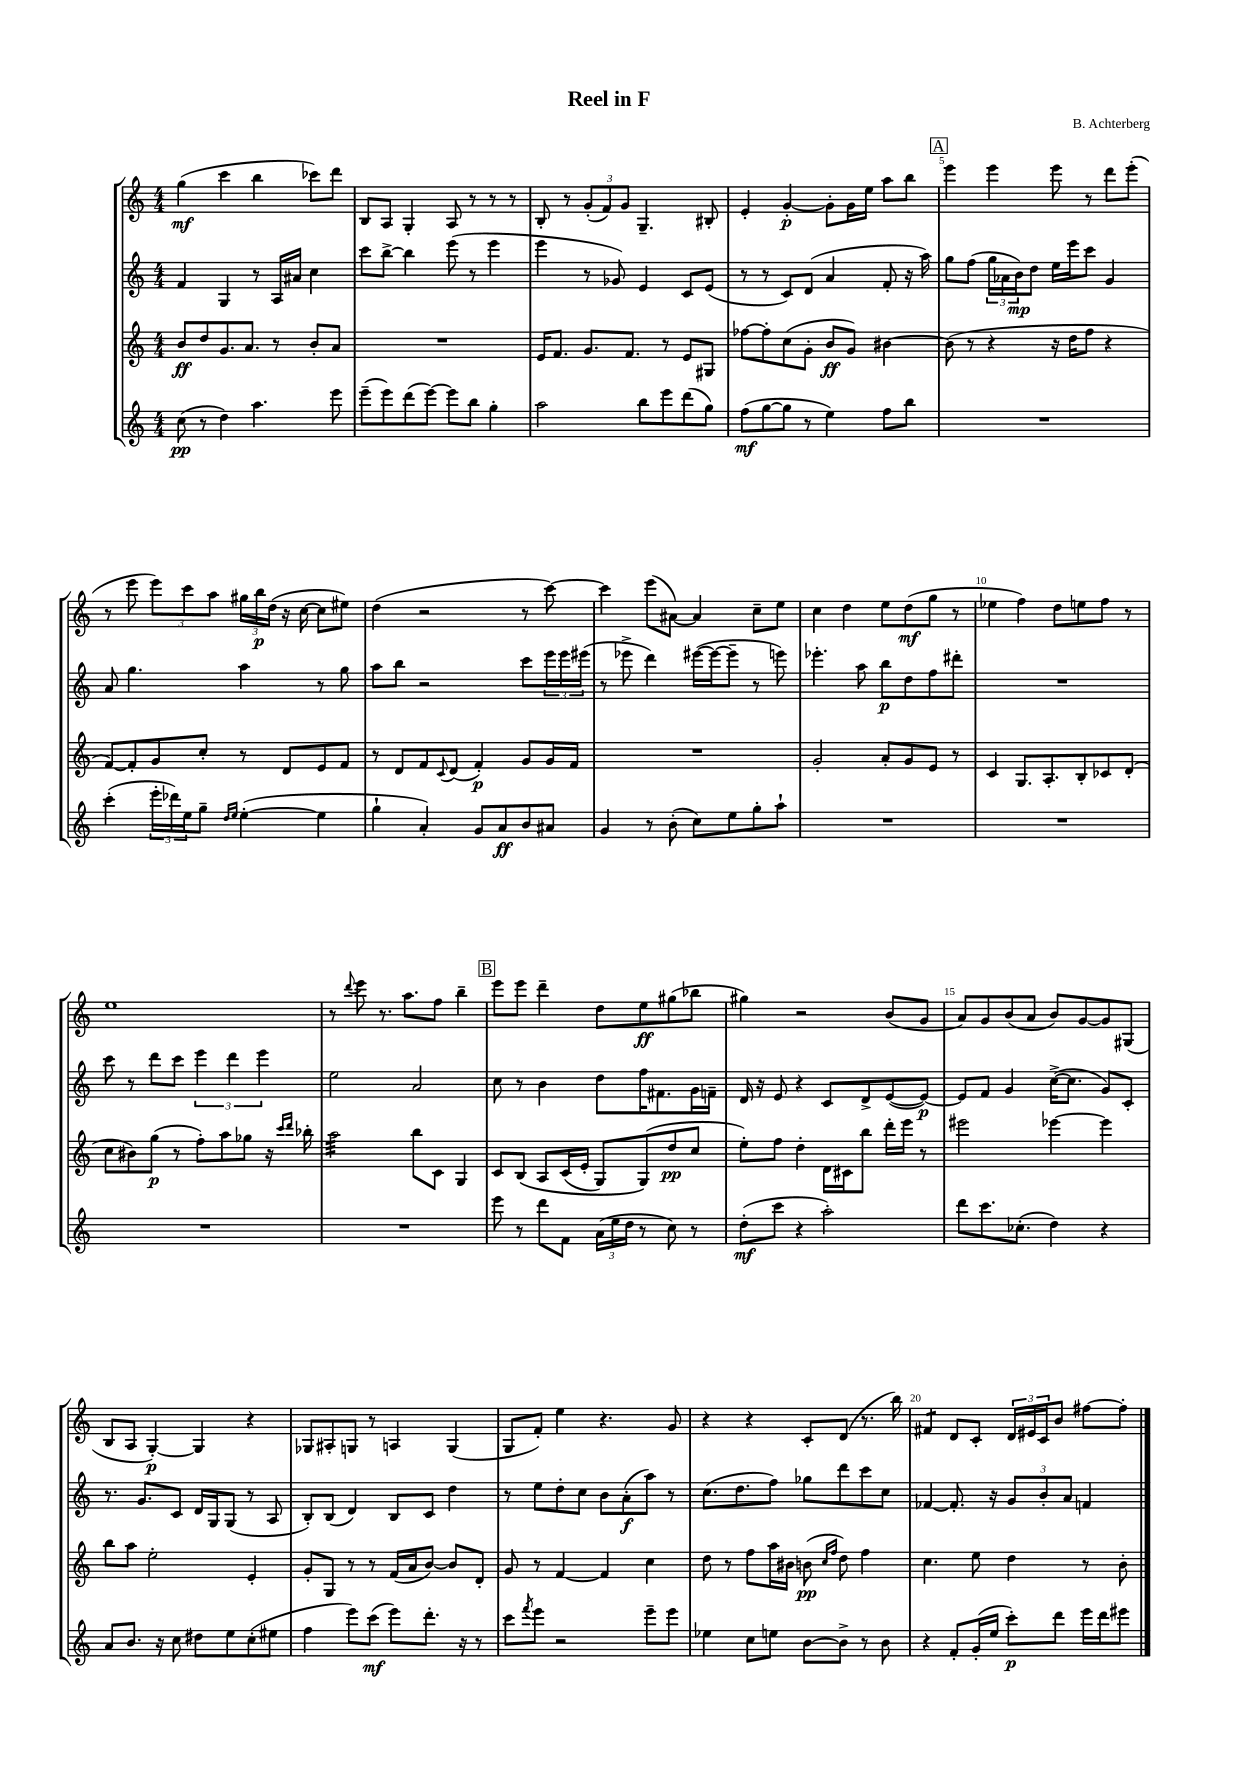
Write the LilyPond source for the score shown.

\header { title = "Reel in F" composer = "B. Achterberg" }
<<
\new StaffGroup <<
\new Staff = "s0" {
    \clef treble \key c \major \numericTimeSignature \time 4/4
    g''4\mf( c'''4 b''4 ces'''8) d'''8 |
    b8 a8 g4-. a8 r8 r8 r8 |
    b8-. r8 \tuplet 3/2 { g'8-.( f'8) g'8 } g4.-- bis8-. |
    e'4-. g'4~-.\p g'8-. g'16 e''16 a''8 b''8 |
    \mark \markup { \box "A" } e'''4 e'''4 e'''8 r8 d'''8 e'''8-.( |
    r8 e'''8 \tuplet 3/2 { e'''8) c'''8 a''8 } \tuplet 3/2 { gis''16 b''16\p d''16( } r16 c''16~ c''8 eis''8) |
    d''4( r2 r8 c'''8~) |
    c'''4 e'''8( ais'8~) ais'4 c''8-- e''8 |
    c''4 d''4 e''8 d''8\mf( g''8 r8 |
    ees''4 f''4) d''8 e''8 f''8 r8 |
    e''1 |
    r8 \appoggiatura { d'''8 } e'''8 r8. a''8. f''8 b''4-- |
    \mark \markup { \box "B" } e'''8 e'''8 d'''4-- d''8 e''8\ff gis''8( bes''8 |
    gis''4) r2 b'8( g'8 |
    a'8) g'8 b'8( a'8 b'8) g'8~ g'8 gis8( |
    b8 a8 g4~-.\p) g4 r4 |
    ges8 ais8-. g8 r8 a4 g4( |
    g8 f'8-.) e''4 r4. g'8 |
    r4 r4 c'8-. d'8( r8. b''16) |
    fis'4:8 d'8 c'8-. \tuplet 3/2 { d'16 eis'16 c'16 } b'8 fis''8~ fis''8-. \bar "|." |
}
\new Staff = "s1" {
    \clef treble \key c \major \numericTimeSignature \time 4/4
    f'4 g4 r8 a16 ais'16 c''4 |
    c'''8 b''8~-> b''4 e'''8( r8 e'''4 |
    e'''4 r8 ges'8) e'4 c'8 e'8( |
    r8 r8 c'8) d'8( a'4 f'8-. r16 a''16) |
    \mark \markup { \box "A" } g''8 f''8( \tuplet 3/2 { g''16 aes'16 b'16\mp) } d''8 e''16 e'''16 c'''8 g'4 |
    a'8 g''4. a''4 r8 g''8 |
    a''8 b''8 r2 c'''8 \tuplet 3/2 { e'''16 e'''16 eis'''16( } |
    r8 ees'''8-> d'''4) eis'''16~( eis'''16~ eis'''8-- r8 e'''8) |
    ees'''4.-. a''8 b''8\p d''8 f''8 dis'''8-. |
    R1 |
    c'''8 r8 d'''8 c'''8 \tuplet 3/2 { e'''4 d'''4 e'''4 } |
    e''2 a'2 |
    \mark \markup { \box "B" } c''8 r8 b'4 d''8 f''16 fis'8. g'16 f'16-- |
    d'16 r16 e'8 r4 c'8 d'8-> e'8~( e'8~\p) |
    e'8 f'8 g'4 c''16~->( c''8. g'8) c'8-. |
    r8. g'8. c'8 d'16 g16 g8( r8 a8 |
    b8-.) b8( d'4) b8 c'8 d''4 |
    r8 e''8 d''8-. c''8 b'8 a'8-.\f( a''8) r8 |
    c''8.( d''8. f''8) ges''8 d'''8 c'''8 c''8 |
    fes'4~ fes'8.-. r16 \tuplet 3/2 { g'8 b'8-. a'8 } f'4 \bar "|." |
}
\new Staff = "s2" {
    \clef treble \key c \major \numericTimeSignature \time 4/4
    b'8\ff d''8 g'8. a'8. r8 b'8-. a'8 |
    R1 |
    e'16 f'8. g'8. f'8. r8 e'8 gis8 |
    fes''8~ fes''8-. c''8( g'8-. b'8\ff g'8) bis'4~ |
    \mark \markup { \box "A" } bis'8( r8 r4 r16 d''16 f''8 r4 |
    f'8~) f'8-. g'8 c''8-. r8 d'8 e'8 f'8 |
    r8 d'8 f'8 \appoggiatura { c'8 } d'8( f'4-.\p) g'8 g'16 f'16 |
    R1 |
    g'2-. a'8-. g'8 e'8 r8 |
    c'4 g8. a8.-. b8-. ces'8 d'8-.( |
    c''8 bis'8) g''8\p( r8 f''8-.) a''8 ges''8 r16 \grace { c'''16 d'''16 } bes''16-. |
    a''2:32 b''8 c'8 g4 |
    \mark \markup { \box "B" } c'8 b8\( a8 c'16( e'16-. g8) g8(\) d''8\pp c''8 |
    e''8-.) f''8 d''4-. d'16 cis'16 b''8 d'''16-. e'''16 r8 |
    eis'''2 ees'''4~ ees'''4 |
    b''8 a''8 e''2-. e'4-. |
    g'8-. g8 r8 r8 f'16( a'16 b'8~) b'8 d'8-. |
    g'8 r8 f'4~ f'4 c''4 |
    d''8 r8 f''8 a''16 bis'16 b'8\pp( \grace { c''16 f''16 } d''8) f''4 |
    c''4. e''8 d''4 r8 b'8-. \bar "|." |
}
\new Staff = "s3" {
    \clef treble \key c \major \numericTimeSignature \time 4/4
    c''8\pp( r8 d''4) a''4. e'''8 |
    e'''8--( e'''8) d'''8( e'''8~) e'''8 b''8 g''4-. |
    a''2 b''8 e'''8 d'''8( g''8) |
    f''8\mf( g''8~ g''8 r8 e''4) f''8 b''8 |
    \mark \markup { \box "A" } R1 |
    c'''4-.( \tuplet 3/2 { e'''16-. des'''16) e''16 } g''8-- \grace { d''16 e''16 } e''4~-.( e''4 |
    g''4-! a'4-.) g'8 a'8\ff b'8 ais'8 |
    g'4 r8 b'8-.( c''8) e''8 g''8-. a''8-! |
    R1 |
    R1 |
    R1 |
    R1 |
    \mark \markup { \box "B" } e'''8 r8 d'''8 f'8 \tuplet 3/2 { a'16( e''16 d''16 } r8 c''8) r8 |
    d''8-.\mf( c'''8 r4 a''2-.) |
    d'''8 c'''8. ces''8.-.( d''4) r4 |
    a'8 b'8. r16 c''8 dis''8 e''8 c''8-.( eis''8 |
    f''4 e'''8) c'''8\mf( e'''8) d'''8.-. r16 r8 |
    c'''8 \acciaccatura { f'''8 } e'''8 r2 e'''8-- e'''8 |
    ees''4 c''8 e''8 b'8~ b'8-> r8 b'8 |
    r4 f'8-. g'16-.( e''16 c'''8-.\p) d'''8 e'''16 d'''16 eis'''8 \bar "|." |
}
>>
>>
\layout { \context { \Score \override BarNumber.break-visibility = ##(#f #t #t) barNumberVisibility = #(every-nth-bar-number-visible 5) } }
